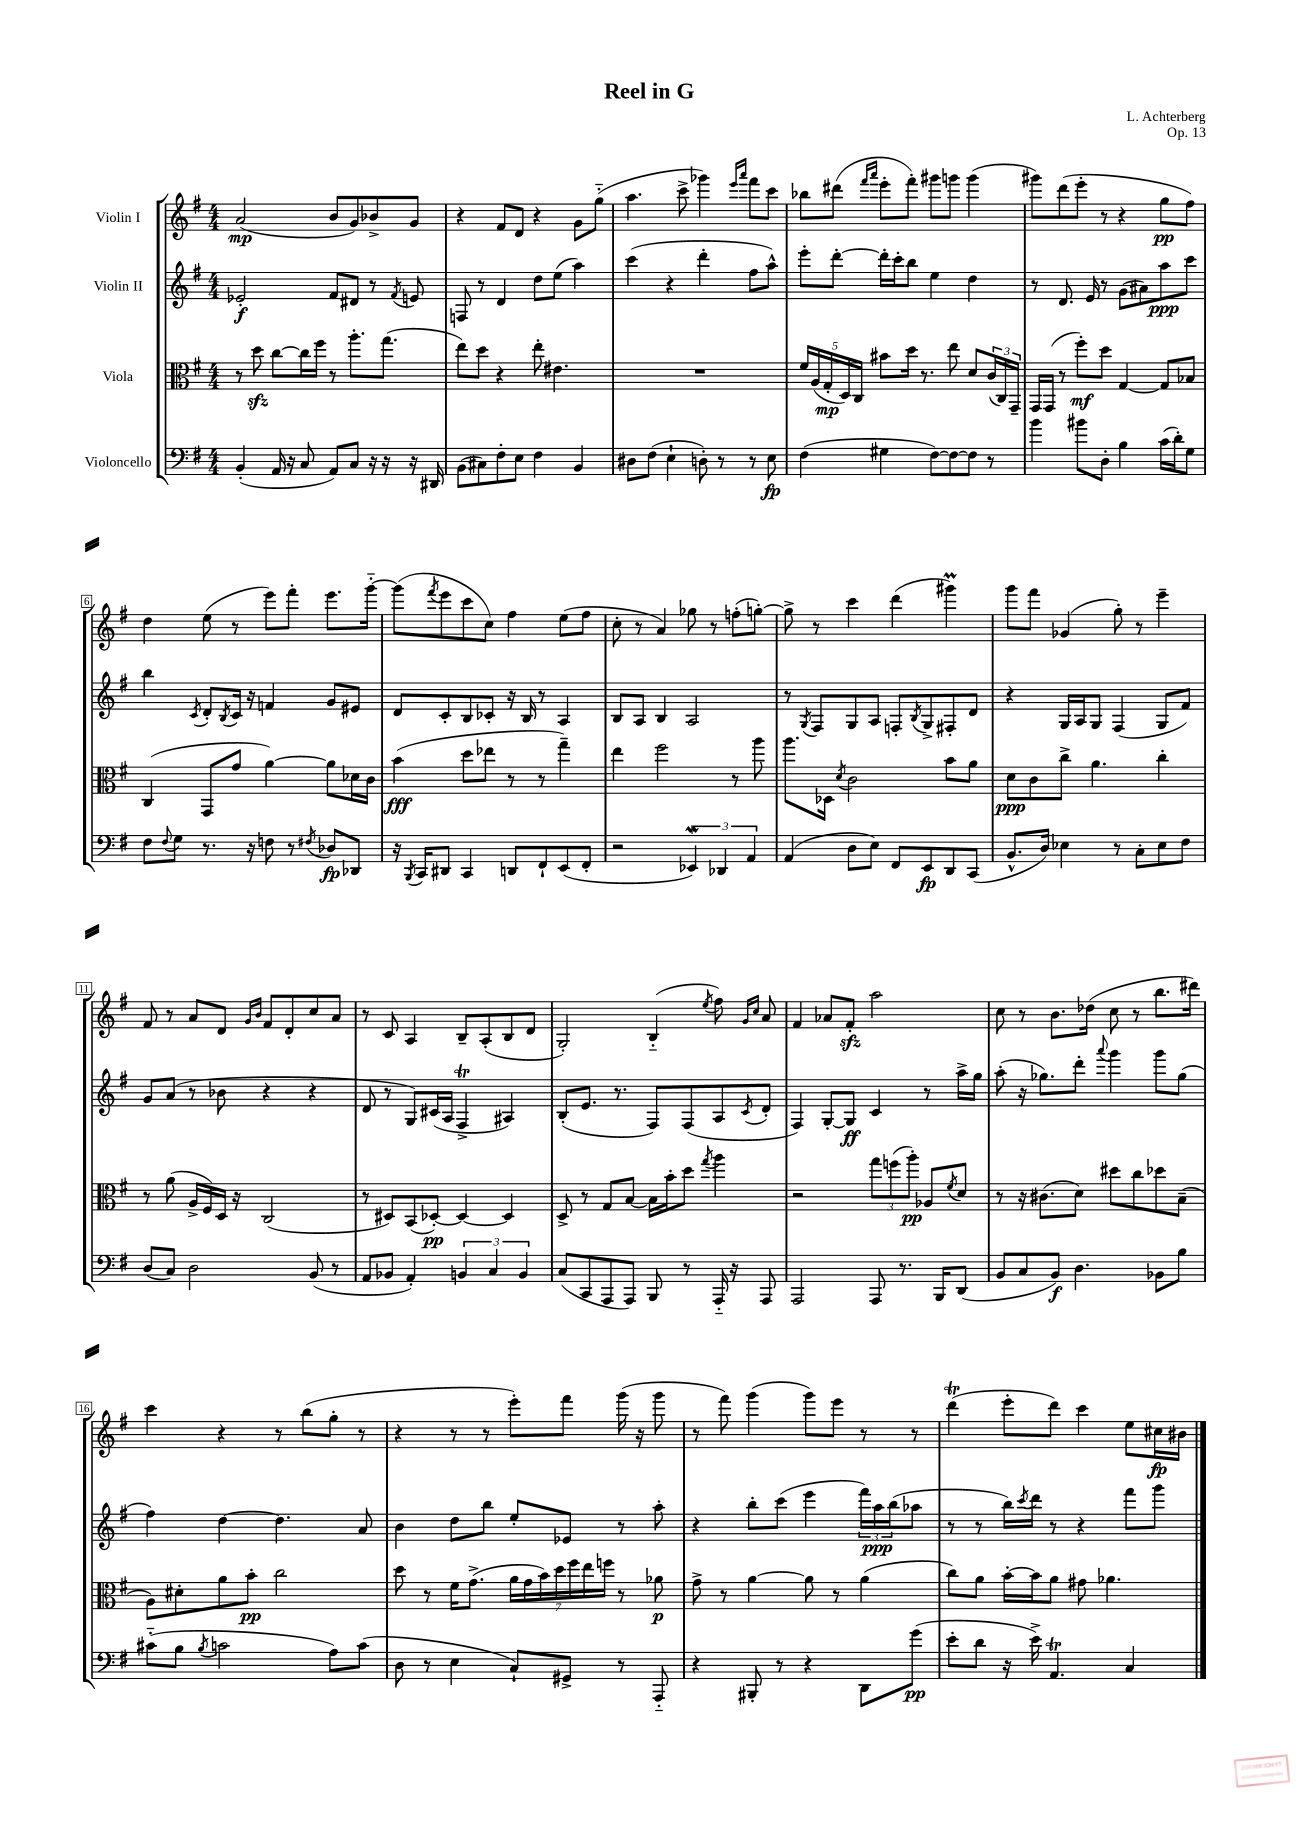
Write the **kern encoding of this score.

**kern	**kern	**kern	**kern
*staff4	*staff3	*staff2	*staff1
*clefF4	*clefC3	*clefG2	*clefG2
*k[f#]	*k[f#]	*k[f#]	*k[f#]
*M4/4	*M4/4	*M4/4	*M4/4
(4BB'/	8r	2e-'/	(2a/
.	8dd\	.	.
16AA/	[8cc\L	.	.
16r	.	.	.
8C/	16cc\]L	.	.
.	16ff#\JJ	.	.
8AA/L)	8r	8f#/L	8b/L
8C/J	8.aa'\L	8d#/J	8g/)
16r	.	8r	8b-^/
16r	(8.gg\J	.	.
.	.	8qf#/	.
16r	.	8e/	8g/J
16DD#/	.	.	.
=	=	=	=
(8BB\L	8ee\L)	8F/	4r
8C#\)	8dd\J	8r	.
8F#'\	4r	4d/	8f#/L
8E\J	.	.	8d/J
4F#\	8ee'\	8dd\L	4r
.	4.e#\	(8ee\J	.
4BB/	.	4aa\)	8g\L
.	.	.	(8gg'~\J
=	=	=	=
8D#\L	1r	(4ccc\	4.aa\
(8F#\J	.	.	.
4E`\	.	4r	.
.	.	.	8ccc^\
8D'\)	.	4ddd'\	4ggg-\)
8r	.	.	.
.	.	.	16qqeee/LL
.	.	.	16qqaaa/JJ
8r	.	8ff#\L	8fff#\L
8E\	.	8aa^^\J)	8ccc\J
=	=	=	=
(4F#\	20f#/LL	8eee'\L	8bb-\L
.	(20A/	.	.
.	20G'/	.	.
.	.	[8ddd'\J	(8ddd#\J
.	20D/)	.	.
.	20C/JJ	.	.
.	.	.	16qqfff#/LL
.	.	.	16qqaaa/JJ
4G#\	8b#\L	16ddd'\]LL	8eee'\L
.	.	16ccc'\J	.
.	16dd\Jk	8bb\J	8fff#'\J)
.	8.r	.	.
[8F#\L)	.	4ee\	8ggg#\L
8F#\_	8ee\	.	8ggg\J
8F#\]J	8d/L	4dd\	(4ggg\
8r	(24c/L	.	.
.	24C/)	.	.
.	24GG~/JJ	.	.
=	=	=	=
4b\	16GG/LL	8r	8ggg#\L)
.	(16GG/JJ	.	.
.	8r	8.d/	(8ddd\
8b#\L	8ff#'\L)	.	8eee'\J
.	.	16e/	.
8D'\J	8dd\J	8r	8r
4B\	[4G/	(8g\L	4r
.	.	8a#\)	.
(16c\LL	8G/]L	8aa\	8gg\L
16d'\J)	.	.	.
8G\J	8B-/J	8ccc\J	8ff#\J)
=	=	=	=
8F#\L	(4C/	4bb\	4dd\
8qqF#/	.	.	.
8G\J	.	.	.
.	.	8qc/	.
8.r	8GG/L	8d'/L	(8ee\
.	.	8qB/	.
.	8g/J	16c/Jk	8r
16r	.	16r	.
8F\	[4a\)	4f/	8eee\L)
8r	.	.	8fff#'\J
8qF#/	.	.	.
8D-/L	8a\]L	8g/L	8.eee\L
8DD-/J	16d-\L	8e#/J	.
.	16c\JJ	.	[16ggg'~\Jk
=	=	=	=
16r	(4b\	8d/L	(8ggg\]L
8qBBB/	.	.	.
16CC/LK	.	.	.
.	.	.	8qfff#/
8DD#/J	.	8c'/	8eee\
4CC/	8dd\L	8B/	8ccc\
.	8ee-\J	8c-'/J	8cc\J)
8DD/L	8r	16r	4ff#\
.	.	16B/	.
8FF#`/	8r	8r	.
(8EE/	4gg~\)	4A/	(8ee\L
8FF#'/J	.	.	8ff#\J
=	=	=	=
2r	4ee\	8B/L	8cc'\
.	.	8A/J	8r
.	2ff#\	4B/	4a/)
6EE-/)	.	2A/	8gg-\
.	.	.	8r
6DD-/	.	.	.
.	8r	.	(8ff'\L
6AA/	.	.	.
.	8aa\	.	[8gg'\J)
=	=	=	=
(4AA/	8.aa\L	8r	8gg^\]
.	.	8qG/	.
.	.	8F#/L	8r
.	16D-\Jk	.	.
.	8qd/	.	.
8D\L	2c\	8G/	4ccc\
8E\J)	.	8A/J	.
8FF#/L	.	8F'/L	(4ddd\
.	.	8qB/	.
8EE/	.	8G^/	.
8DD/	8b\L	8F#'/	4ggg#\)
(8CC/J	8a\J	8d/J	.
=	=	=	=
8.BB^^/L	8d\L	4r	8ggg\L
.	8c\	.	8fff#\J
16D/Jk)	.	.	.
4E-\	8cc^\J	16G/LL	(4g-/
.	.	16A/J	.
.	4.a\	8G/J	.
8r	.	(4F#/	8gg'\)
8C'\L	.	.	8r
8E-\	4cc'\	8G/L	4eee~\
8F#\J	.	8f#/J)	.
=	=	=	=
(8D/L	8r	8g/L	8f#/
8C/J)	(8a\	(8a/J	8r
2D\	16A^/LL	8r	8a/L
.	16F#/)	.	.
.	16D/JJ	8b-\	8d/J
.	16r	.	.
.	.	.	16qqg/LL
.	.	.	16qqb/JJ
.	(2C/	4r	8f#/L
.	.	.	8d'/
(8BB/	.	4r	8cc/
8r	.	.	8a/J
=	=	=	=
8AA/L	8r	8d/	8r
8BB-/J	8D#/L)	8r	8c/
4AA'/)	(8BB/	8G/L)	4A/
.	[8D-'/J)	(16c#/L	.
.	.	16A/JJ	.
6BB/	4D-/_	4F#^/	8B~/L
.	.	.	(8A'/
6C/	.	.	.
.	4D-/]	4A#/)	8B/
6BB/	.	.	.
.	.	.	8d/J
=	=	=	=
(8C/L	8D^/	(8B'/L	2G'/)
8CC/	8r	8.e/J	.
8AAA/	8G/L	.	.
.	.	8.r	.
8AAA/J)	[8B/J	.	.
8BBB/	16B\]LL	8F#/L)	(4B'~/
.	16b'\J	.	.
8r	8dd\J	(8F#/	.
.	8qgg/	.	8qee/
16AAA'~/	4aa\	8A/	8ff#\)
16r	.	.	.
.	.	.	16qqg/LL
.	.	8qc/	16qqcc/JJ
8AAA/	.	8d'/J	8a/
=	=	=	=
2AAA/	2r	4F#/)	4f#/
.	.	[8G'/L	8a-/L
.	.	8G/]J	8f#'/J
8AAA/	12gg\L	4c/	2aa\
.	(12ff\	.	.
8.r	.	.	.
.	12aa'\J)	.	.
.	8A-/L	8r	.
16BBB/LK	.	.	.
.	8qf#/	.	.
(8DD/J	8d/J	16aa^\LL	.
.	.	16gg\JJ	.
=	=	=	=
8BB/L	8r	(8aa'\	8cc\
8C/	16r	16r	8r
.	(8.c#\L	8.gg-\L)	.
8BB/J)	.	.	8.b\L
4.D\	8d\J)	8ddd'\J	.
.	.	.	(16dd-\Jk
.	.	8qqaaa/	.
.	8dd#\L	4ggg\	8cc\
.	8cc\	.	8r
8BB-\L	8dd-\	8ggg\L	8.bb\L
8B\J	(8B~\J	(8gg-\J	.
.	.	.	16ddd#\Jk)
=	=	=	=
(8c#'~\L	8A\L)	4ff#\)	4ccc\
8B\J	8d#'\	.	.
8qB/	.	.	.
2c\	8a\	[4dd\	4r
.	8b'\J	.	.
.	2cc\	4.dd\]	8r
.	.	.	(8bb\L
8A\L)	.	.	8gg'\J
(8c\J	.	8a/	8r
=	=	=	=
8D\	8dd\	4b\	4r
8r	8r	.	.
4E\	16f#\LK	8dd\L	8r
.	(8.g^\J	.	.
.	.	8bb\J	8r
8C`/L)	28a\LL	8ee'/L	8eee'\L)
.	28g\	.	.
.	28b\)	.	.
.	28dd\	.	.
8GG#^/J	.	8e-/J	8fff#\J
.	28ff#\	.	.
.	28ee\	.	.
.	28ff\JJ	.	.
8r	8r	8r	(16ggg\
.	.	.	16r
8AAA'~/	8a-\	8aa'\	8ggg\
=	=	=	=
4r	8g^\	4r	8r
.	8r	.	8fff#\)
8BBB#'/	[4a\	8bb'\L	(4ggg\
8r	.	(8ccc\J	.
4r	8a\]	4eee\	8ggg\L)
.	8r	.	8eee\J
8DD\L	(4a\	24fff#\LL)	8r
.	.	24aa\	.
.	.	(24bb\J	.
(8g\J	.	8aa-\J	8r
=	=	=	=
8e'\L	8cc\L)	8r	(4ddd\
8d\J	8a\J	8r	.
16r	[16b'\LL	16bb\LL)	8eee'\L
.	.	8qccc/	.
16e^\)	16b\]J	16ddd\JJ	.
4.AA/	8a\J	8r	8ddd\J)
.	8g#\	4r	4ccc\
.	4.a-\	.	.
4C/	.	8fff#\L	8ee\L
.	.	8ggg\J	16cc#\L
.	.	.	16b#\JJ
==	==	==	==
*-	*-	*-	*-
